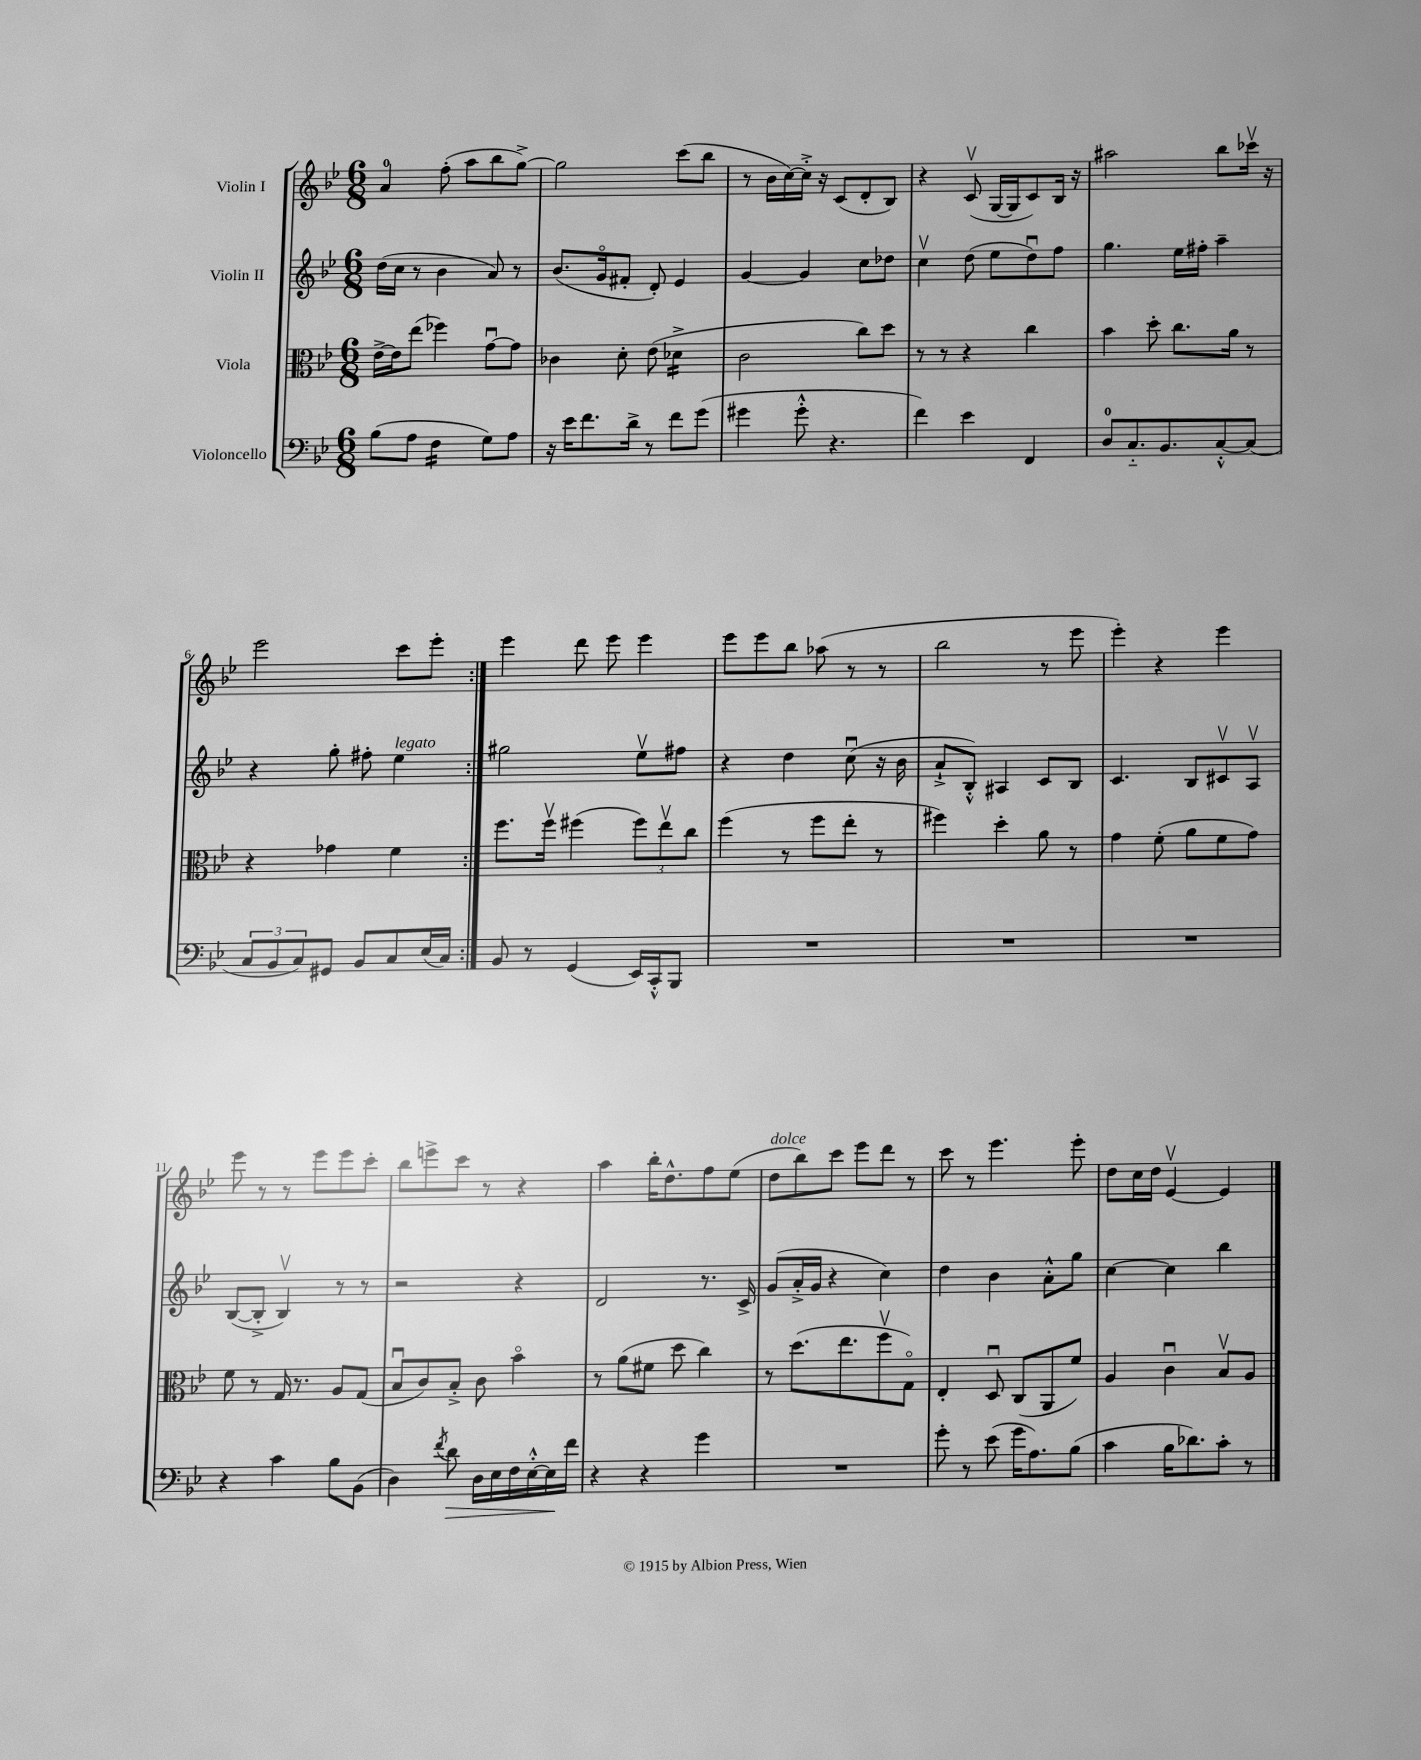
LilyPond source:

<<
\new StaffGroup <<
\new Staff = "s0" \with { instrumentName = "Violin I" } {
    \clef treble \key bes \major \numericTimeSignature \time 6/8
    \repeat volta 2 { a'4-0 f''8-.( a''8 bes''8 g''8~->) |
    g''2 c'''8( bes''8 |
    r8 bes'16 c''16~) c''16-.-> r16 c'8( d'8-. bes8) |
    r4 c'8\upbow( g16~ g16 c'8) bes16 r16 |
    ais''2 bes''8 ces'''16\upbow r16 |
    ees'''2 c'''8 ees'''8-. | }
    ees'''4 d'''8 ees'''8 ees'''4 |
    ees'''8 ees'''8 bes''8 aes''8( r8 r8 |
    bes''2 r8 ees'''8 |
    ees'''4-.) r4 ees'''4 |
    ees'''8 r8 r8 ees'''8 ees'''8 c'''8-. |
    bes''8 e'''8-> c'''8 r8 r4 |
    a''4 bes''16-. d''8.-^ f''8 ees''8( |
    d''8^\markup { \italic "dolce" } bes''8) c'''8 ees'''8 d'''8 r8 |
    c'''8 r8 ees'''4. ees'''8-. |
    d''8 c''16 d''16 ees'4~\upbow ees'4 \bar "|." |
}
\new Staff = "s1" \with { instrumentName = "Violin II" } {
    \clef treble \key bes \major \numericTimeSignature \time 6/8
    \repeat volta 2 { d''16( c''16 r8 bes'4 a'8) r8 |
    bes'8.( g'16\flageolet fis'8-. d'8-.) ees'4 |
    g'4~ g'4 c''8 des''8 |
    c''4\upbow d''8( ees''8 d''8\downbow) f''8 |
    g''4. ees''16 fis''16-. a''4-- |
    r4 g''8-. fis''8-. ees''4^\markup { \italic "legato" } | }
    gis''2 ees''8\upbow fis''8 |
    r4 d''4 c''8\downbow( r16 bes'16 |
    a'8-!-> bes8-.-^) ais4 c'8 bes8 |
    c'4. bes8 cis'8\upbow a8\upbow |
    bes8~( bes8-.-> bes4\upbow) r8 r8 |
    r2 r4 |
    d'2 r8. c'16-> |
    g'8( a'16-.-> g'16 r4 c''4) |
    d''4 bes'4 a'8-.-^ g''8 |
    c''4~ c''4 bes''4 \bar "|." |
}
\new Staff = "s2" \with { instrumentName = "Viola" } {
    \clef alto \key bes \major \numericTimeSignature \time 6/8
    \repeat volta 2 { ees'16~-> ees'16 ees''8( fes''4) g'8~\downbow g'8 |
    ces'4 d'8-. ees'8( des'4:16-> |
    c'2 c''8) d''8 |
    r8 r8 r4 c''4 |
    bes'4 d''8-. c''8. a'16 r8 |
    r4 ges'4 f'4 | }
    f''8. f''16\upbow fis''4( \tuplet 3/2 { fis''8) ees''8\upbow c''8 } |
    f''4( r8 f''8 ees''8-. r8 |
    fis''4) d''4-. a'8 r8 |
    g'4 f'8-.( a'8 f'8 g'8) |
    f'8 r8 g16 r8. a8 g8( |
    bes8\downbow c'8) bes8-.-> c'8 bes'4\flageolet |
    r8 a'8( fis'8 d''8 c''4) |
    r8 d''8.( ees''8. f''8\upbow g8\flageolet) |
    ees4-. d8\downbow c8( a,8 f'8) |
    a4 c'4\downbow bes8\upbow a8 \bar "|." |
}
\new Staff = "s3" \with { instrumentName = "Violoncello" } {
    \clef bass \key bes \major \numericTimeSignature \time 6/8
    \repeat volta 2 { bes8( a8 f4:16 g8) a8 |
    r16 ees'16 f'8. d'16-> r8 f'8 g'8( |
    gis'4 gis'8-.-^ r4. |
    f'4) ees'4 f,4 |
    d8-0 c8.-_ bes,8. c8~-.-^ c8( |
    \tuplet 3/2 { c8 bes,8 c8) } gis,8 bes,8 c8 ees16( c16) | }
    bes,8 r8 g,4( ees,16) c,16-.-^ bes,,8 |
    R2. |
    R2. |
    R2. |
    r4 c'4 bes8 bes,8( |
    d4) \acciaccatura { f'8 } d'8\> d16 ees16 f16 ees16~-.-^ ees16\! f'16 |
    r4 r4 g'4 |
    R2. |
    g'8-. r8 ees'8( g'16 a8.) bes8( |
    c'4 bes16 des'8.) c'8-. r8 \bar "|." |
}
>>
>>
